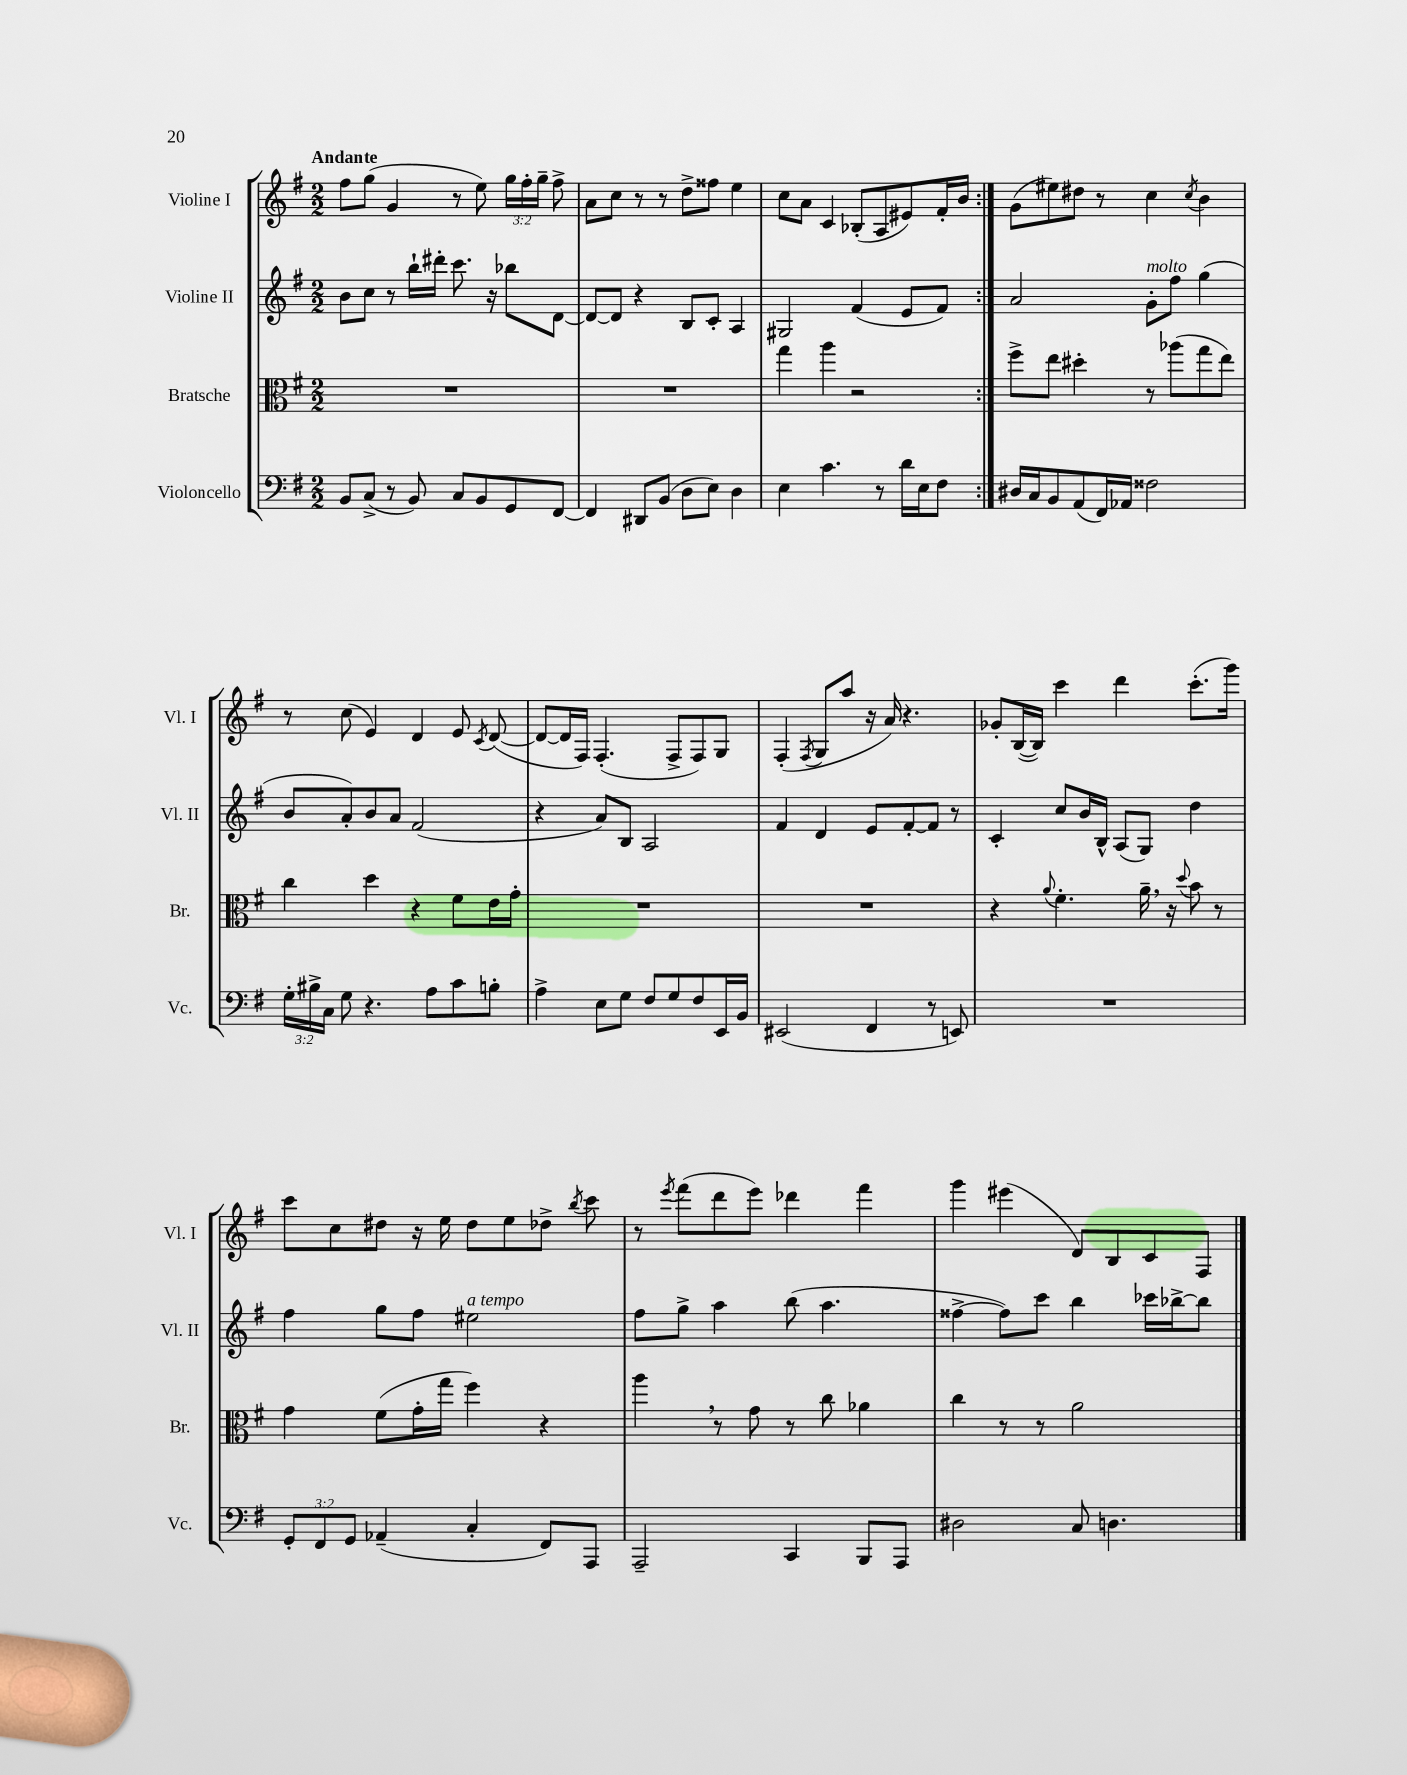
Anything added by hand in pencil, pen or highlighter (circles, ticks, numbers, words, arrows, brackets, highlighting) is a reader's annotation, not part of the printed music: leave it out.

**kern	**kern	**kern	**kern
*staff4	*staff3	*staff2	*staff1
*clefF4	*clefC3	*clefG2	*clefG2
*k[f#]	*k[f#]	*k[f#]	*k[f#]
*M2/2	*M2/2	*M2/2	*M2/2
8BB/L	1r	8b\L	8ff#\L
(8C^/J	.	8cc\J	(8gg\J
8r	.	8r	4g/
8BB/)	.	16bb`\LL	.
.	.	16ddd#'\JJ	.
8C/L	.	8.ccc\	8r
8BB/	.	.	8ee\)
.	.	16r	.
8GG/	.	8bb-\L	24gg\LL
.	.	.	24ff#'\
.	.	.	24gg~\JJ
[8FF#/J	.	[8d\J	8ff#^\
=	=	=	=
4FF#/]	1r	8d/_L	8a\L
.	.	8d/]J	8cc\J
8DD#/L	.	4r	8r
(8BB/J	.	.	8r
8D\L	.	8B/L	8dd^\L
8E\J)	.	8c'/J	8ff##\J
4D\	.	4A/	4ee\
=	=	=	=
4E\	4gg\	2G#/	8cc\L
.	.	.	8a\J
4.c\	4aa\	.	4c/
.	2r	(4f#/	(8B-'/L
8r	.	.	8A/
16d\LL	.	8e/L	8e#/)
16E\J	.	.	.
8F#\J	.	8f#/J)	16f#'/L
.	.	.	16b/JJ
=:|!	=:|!	=:|!	=:|!
16D#/LL	8ff#^\L	2a/	(8g\L
16C/J	.	.	.
8BB/	8ee\J	.	8ee#\)
(8AA/	4dd#'\	.	8dd#\J
16FF#/L)	.	.	8r
16AA-/JJ	.	.	.
2F##\	8r	8g'\L	4cc\
.	(8aa-\L	8ff#\J	.
.	.	.	8qcc/
.	8gg\	(4gg\	4b\
.	8ee\J)	.	.
=	=	=	=
24G'\LL	4cc\	8b/L	8r
24B#^\	.	.	.
24C\JJ	.	.	.
8G\	.	8a'/)	(8cc\
4.r	4dd\	8b/	4e/)
.	.	8a/J	.
.	4r	(2f#/	4d/
8A\L	.	.	.
8c\	8f#\L	.	8e/
.	.	.	8qc/
8B'\J	16e\L	.	([8d/
.	16g'\JJ	.	.
=	=	=	=
4A^\	1r	4r	8d/_L
.	.	.	16d/]L
.	.	.	16F#/JJ)
8E\L	.	8a/L)	(4.F#'/
8G\J	.	8B/J	.
8F#/L	.	2A/	.
8G/	.	.	8F#^/L
8F#/	.	.	8F#/)
16EE/L	.	.	8G/J
16BB/JJ	.	.	.
=	=	=	=
(2EE#/	1r	4f#/	(4F#'/
.	.	.	8qF#/
.	.	4d/	8G/L
.	.	.	8aa/J
4FF#/	.	8e/L	16r
.	.	.	16a/)
.	.	[8f#'/	4.r
8r	.	8f#/]J	.
8EE/)	.	8r	.
=	=	=	=
1r	4r	4c'/	8g-'/L
.	.	.	([16B/L
.	.	.	16B/]JJ)
.	8qqa/	.	.
.	4.f#'\	8cc/L	4ccc\
.	.	16b/L	.
.	.	16B^^/JJ	.
.	.	(8A/L	4ddd\
.	16a~\	8G/J)	.
.	16r	.	.
.	8qqdd/	.	.
.	8b\	4dd\	(8.ccc'\L
.	8r	.	.
.	.	.	16ggg\Jk)
=	=	=	=
12GG'/L	4g\	4ff#\	8ccc\L
12FF#/	.	.	.
.	.	.	8cc\
12GG/J	.	.	.
(4AA-~/	(8f#\L	8gg\L	8dd#\J
.	16g'\L	8ff#\J	16r
.	16gg\JJ	.	16ee\
4C'/	4ff#\)	2ee#\	8dd#\L
.	.	.	8ee\
8FF#/L)	4r	.	8dd-^\J
.	.	.	8qbb/
8AAA/J	.	.	8ccc\
=	=	=	=
2AAA~/	4aa\	8ff#\L	8r
.	.	.	8qeee/
.	.	8gg^\J	(8fff#\L
.	8r	4aa\	8ddd\
.	8g\	.	8eee\J)
4CC/	8r	(8bb\	4ddd-\
.	8cc\	4.aa\	.
8BBB/L	4a-\	.	4fff#\
8AAA/J	.	.	.
=	=	=	=
2D#\	4cc\	[4ff##^\	4ggg\
.	8r	8ff##\]L)	(4eee#\
.	8r	8ccc\J	.
8C/	2a\	4bb\	8d/L)
4.D\	.	.	8B/
.	.	16ccc-\LL	8c/
.	.	[16bb-^\J	.
.	.	8bb-\]J	8F#/J
==	==	==	==
*-	*-	*-	*-
